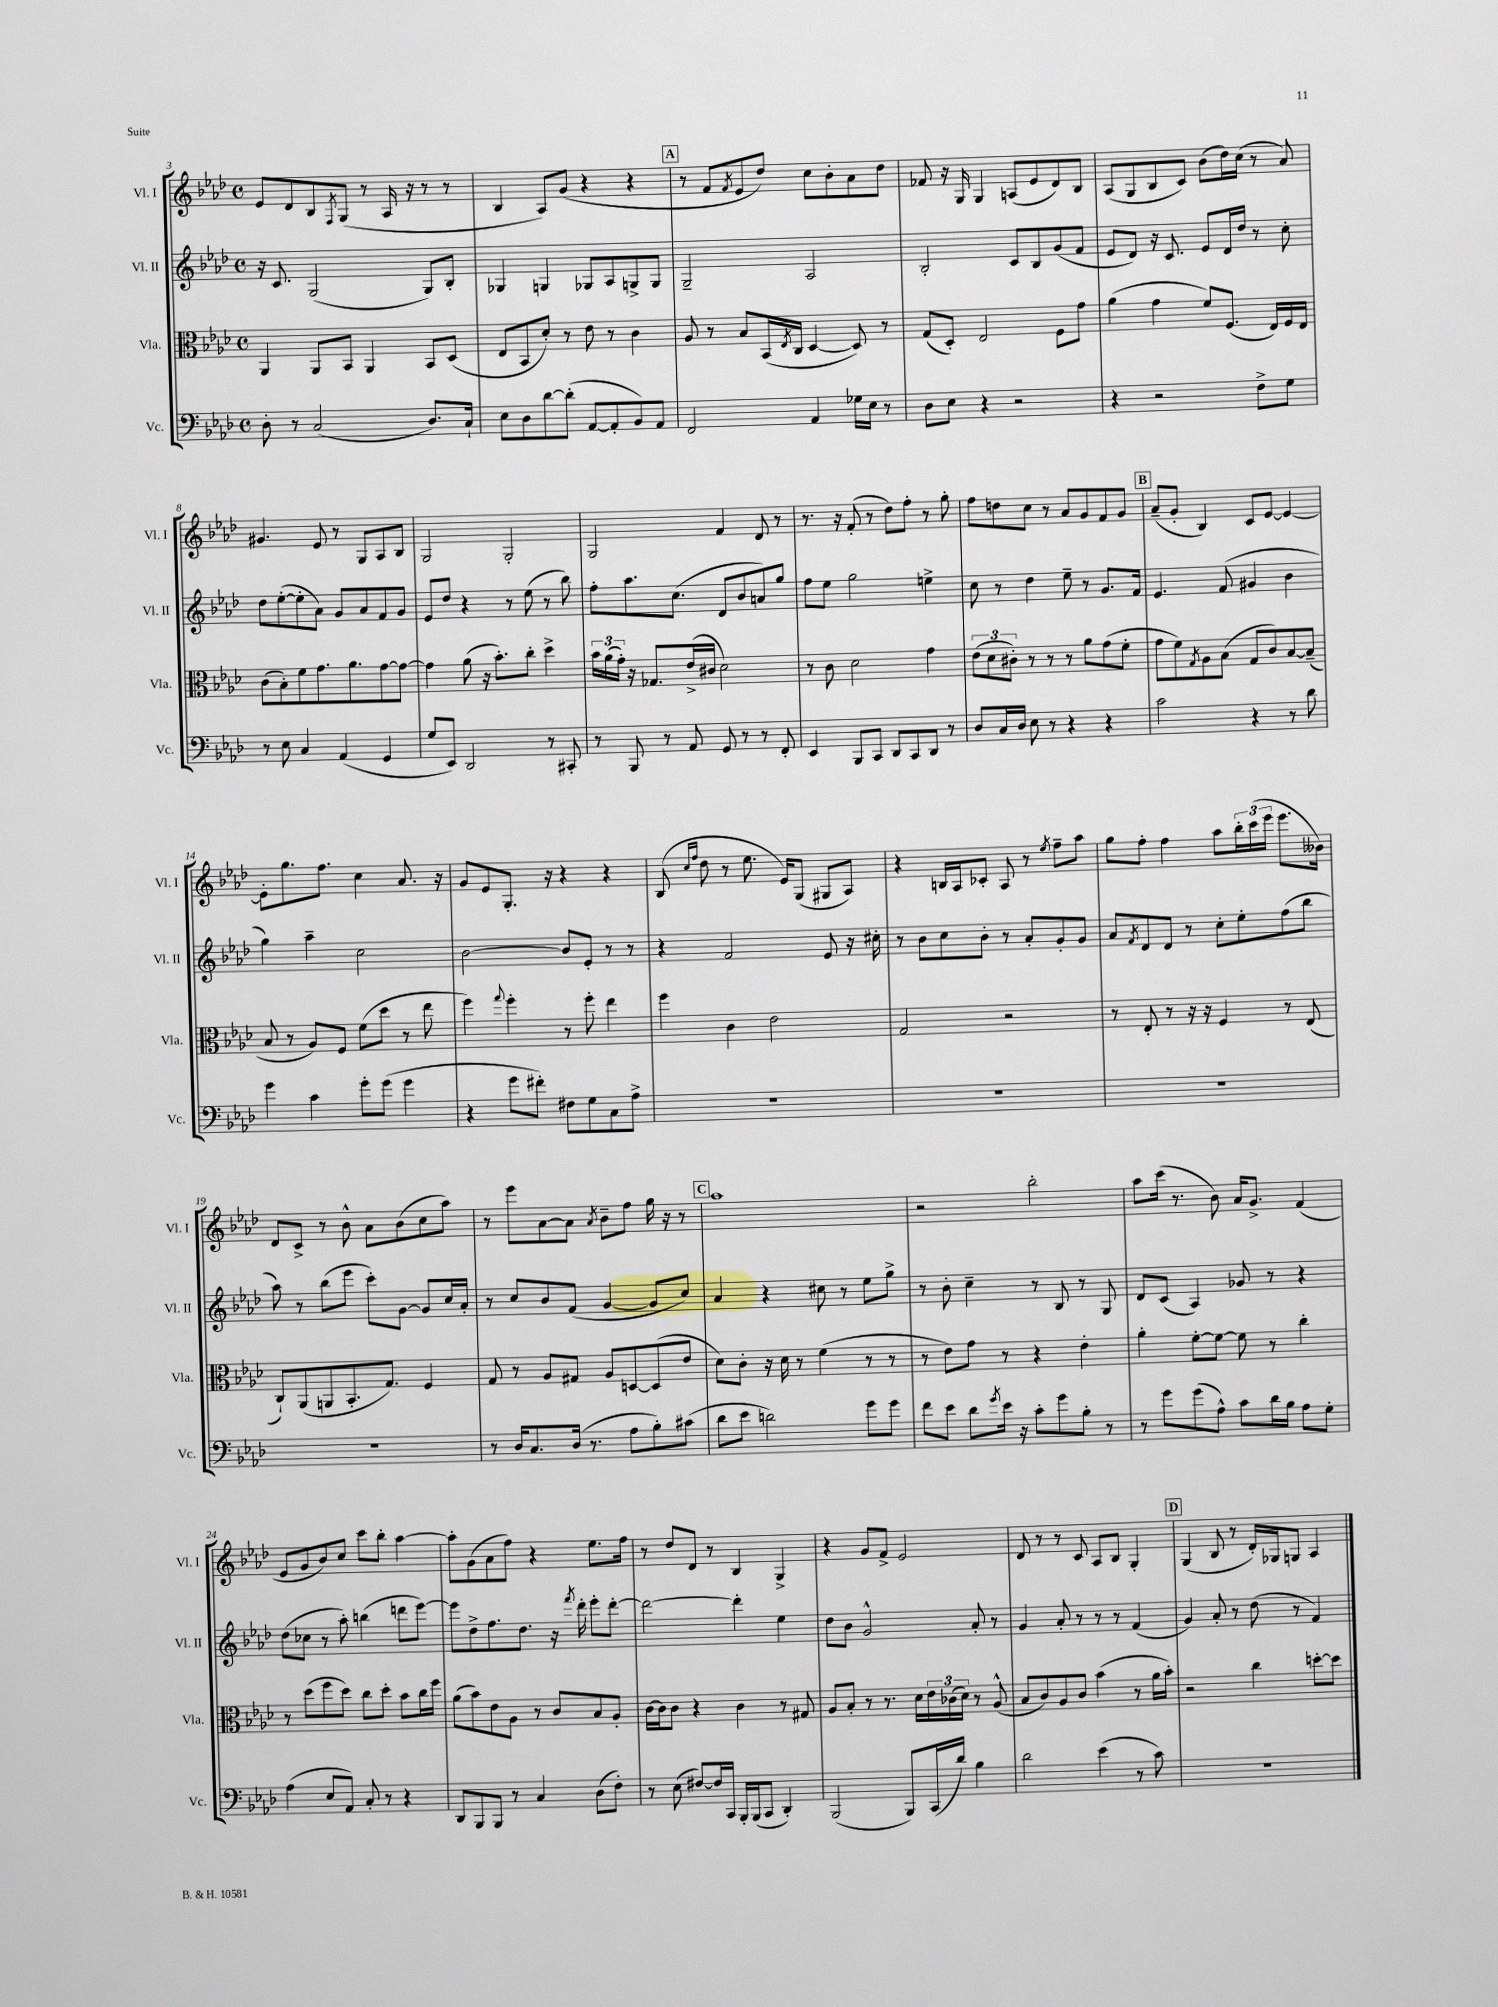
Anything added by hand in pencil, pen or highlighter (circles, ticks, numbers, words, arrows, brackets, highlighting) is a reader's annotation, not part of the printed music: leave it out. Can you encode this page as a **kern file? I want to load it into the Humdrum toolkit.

**kern	**kern	**kern	**kern
*staff4	*staff3	*staff2	*staff1
*clefF4	*clefC3	*clefG2	*clefG2
*k[b-e-a-d-]	*k[b-e-a-d-]	*k[b-e-a-d-]	*k[b-e-a-d-]
*M4/4	*M4/4	*M4/4	*M4/4
*met(c)	*met(c)	*met(c)	*met(c)
8D-'\	4AA-/	16r	8e-/L
.	.	8.c/	.
8r	.	.	8d-/
(2C/	8AA-/L	(2G/	8B-/
.	.	.	8qF/
.	8BB-/J	.	(8G/J
.	4AA-/	.	8r
.	.	.	16A-/
.	.	.	16r
8.D-/L)	8BB-/L	8G/L)	8r
.	(8D-/J	8B-'/J	8r
16C`/Jk	.	.	.
=	=	=	=
8E-\L	8E-/L	4G-/	4B-/
8D-\	8BB-/	.	.
[8d-\	8d-'/J)	4G/	8A-/L)
(8d-'\]J	8r	.	(8g/J
[8AA-/L	8e-\	8G-/L	4r
8AA-'/]	8r	8A-/	.
8BB-/)	4c\	8G^/	4r
8AA-/J	.	8G/J	.
=	=	=	=
2FF/	8A-/	2G~/	8r
.	8r	.	8f/L
.	.	.	8qf/
.	8B-/L	.	8e-/
.	(16BB-/L	.	8dd-/J)
.	8qE-/	.	.
.	16C/JJ	.	.
4AA-/	[4D-/	2A-/	8cc\L
.	.	.	8b-'\
16G-\LL	8D-/])	.	8a-\
16E-\JJ	.	.	.
8r	8r	.	8dd-\J
=	=	=	=
8D-\L	(8G/L	2B-'/	8f-/
8E-\J	8D-'/J)	.	16r
.	.	.	16G/
4r	2E-/	.	4G/
2r	.	8c/L	(8A/L
.	.	8B-/	8e-/
.	8F\L	(8g/	8d-/)
.	8g\J	8f/J	8B-/J
=	=	=	=
4r	(4a-\	8e-/L	(8A-/L
.	.	8d-/J)	8G/
2r	4g\	16r	8B-/
.	.	8.c/	.
.	.	.	8c/J)
.	8f/L)	8e-/L	(8b-\L
.	(8.F/J	16d-/L	16dd-\L)
.	.	16dd-/JJ	(16cc\JJ
8F^\L	.	8r	8r
.	16E-/LL)	.	.
8G\J	16F/	8cc'\	8a-/)
.	16E-/JJ	.	.
=	=	=	=
8r	(8c\L	8dd-\L	4.g#/
8E-\	8B-'\)	([8ee-'\	.
4C/	8f\	8ee-'\]	.
.	8.g\	8a-\J)	8e-/
(4AA-/	.	8g/L	8r
.	8.a-\	.	.
.	.	8a-/	8G/L
4GG/	[8g\	8f/	8A-/
.	8g\_J	8g/J	8B-/J
=	=	=	=
8G/L	4g\]	8e-/L	2G/
8EE-/J)	.	8dd-/J	.
2DD-/	(8a-\	4r	.
.	16r	.	.
.	8.b-'\L)	.	.
.	.	8r	2G'/
.	8cc'\J	(8ee-\	.
8r	4dd-^\	8r	.
8CC#'/	.	8bb-\)	.
=	=	=	=
8r	24b-\LL	8ff'\L	2G/
.	(24a-\	.	.
.	24g'\JJ)	.	.
8BBB-/	16r	8.aa-\	.
.	8.G-/L	.	.
8r	.	.	.
.	.	(8.cc\J	.
8AA-/	(16e-^/L	.	.
.	16c#/JJ	.	.
8GG/	2d-\)	8d-/L	4f/
8r	.	8b-/	.
8r	.	8a/)	8d-/
8FF'/	.	8gg/J	8r
=	=	=	=
4EE-/	8r	8ff\L	8.r
.	8c\	8ee-\J	.
.	.	.	16r
8BBB-/L	2d-\	2gg\	(8f'/
8CC/J	.	.	8r
8DD-/L	.	.	8dd-\L)
8CC/	.	.	8ff'\J
8DD-/J	4g\	4ee^\	8r
8r	.	.	8gg'\
=	=	=	=
8D-/L	(12e-\L	8cc\	8ff\L
.	12d-\	.	.
16C/L	.	8r	8dd\
.	12c#'\J)	.	.
16D-/JJ	.	.	.
8E-\	8r	4dd-\	8cc\J
8r	8r	.	8r
4r	8r	8ee-~\	8a-/L
.	8a-\L	8r	8g/
4r	(8g\	8.g/L	8f/
.	8f'\J	.	8g/J
.	.	16f/Jk	.
=	=	=	=
2c\	8g\L	4.e-/	(8a-~/L
.	8f\)	.	8g'/J
.	8qG/	.	.
.	8A-\	.	4B-/)
.	(8B-\J	(8f/	.
4r	8G/L	4g#/	8c/L
.	8c/)	.	[8e-/J
8r	[8B-/	4b-\	4e-/_
8d-\	(8B-~/]J	.	.
=	=	=	=
4g\	8B-/	4gg\)	8e-'\]L
.	8r	.	8.gg\
4c\	8A-/L)	4aa-~\	.
.	.	.	8.ff\J
.	8F/J	.	.
8g'\L	(8f\L	2cc\	4cc\
(8g\J	8dd-\J	.	.
4g\	8r	.	8.a-/
.	8ee-\	.	.
.	.	.	16r
=	=	=	=
4r	4ff\)	[2b-\	8g/L
.	.	.	8e-/
.	8qqgg/	.	.
8g\L	4ff'\	.	8.G'/J
8f#'\J)	.	.	.
.	.	.	16r
8F#\L	8r	8b-/]L	4r
8G\	8ff'\	8e-'/J	.
8C\	4ee-\	8r	4r
8A-^\J	.	8r	.
=	=	=	=
1r	4ff\	4r	(8B-/
.	.	.	16qqcc/LL
.	.	.	16qqff/JJ
.	.	.	8dd-\
.	4c\	2f/	8r
.	.	.	8.ee-\
.	2e-\	.	.
.	.	.	16e-/LK)
.	.	.	(8G/J
.	.	8e-/	8G#/L
.	.	16r	8A-/J)
.	.	16cc#'\	.
=	=	=	=
1r	2G/	8r	4r
.	.	8b-\L	.
.	.	8cc\	16B/LL
.	.	.	16A-/J
.	.	8b-'\J	8c-'/J
.	2r	8r	8A-/
.	.	8a-'/L	8r
.	.	.	8qee-/
.	.	8g'/	8ff~\L
.	.	8g/J	8aa-\J
=	=	=	=
1r	8r	8a-/L	8gg\L
.	.	8qf/	.
.	8E-'/	8d-/	8ff'\J
.	8r	8d-/J	4ff\
.	16r	8r	.
.	16r	.	.
.	4F/	8cc'\L	8aa-\L
.	.	8ee-'\	24bb-'\L
.	.	.	(24ccc\
.	.	.	24eee-\JJ
.	8r	(8ff\	8.eee-\L
.	(8E-/	8bb-\J	.
.	.	.	16b--\Jk)
=	=	=	=
1r	8C`/L)	8aa-\)	8d-/L
.	(8AA-/	8r	8c^/J
.	8AA/	(8bb-\L	8r
.	8.BB-'/	8eee-\J	8b-^^\
.	.	8ccc'\L)	8a-\L
.	8.G/J)	.	.
.	.	[8g\J	(8b-\
.	4F/	8g/]L	8cc\
.	.	16cc/L	8aa-\J)
.	.	16a-'/JJ	.
=	=	=	=
8r	8G/	8r	8r
16D-/LK	8r	8cc/L	8eee-\L
8.C/	.	.	.
.	8A-/L	8b-/	[8a-\
(16D-/Jk	8G#/J	(8f/J	8a-\]J
8.r	.	.	.
.	.	.	8qa-/
.	8A-/L	[4g/	8b-~\L
8A-\L	[8D/	.	8ff\J
8B-'\)	(8D/]	8g/]L	16gg\
.	.	.	16r
(8c#\J	8e-/J	8cc/J)	8r
=	=	=	=
8d-\L	8d-\L)	4a-/	1aa-
8e-\J	8c'\J	.	.
2d\)	16r	4r	.
.	16d-\	.	.
.	8r	.	.
.	(4f\	8cc#\	.
.	.	8r	.
8g\L	8r	8ee-\L	.
8g\J	8r	8gg^\J	.
=	=	=	=
8f\L	8r	8r	2r
8e-\J	8e-\L)	8b-'\	.
8d-\L	8g\J	4cc~\	.
8qg/	.	.	.
16e-\Jk	8r	.	.
16r	.	.	.
8c'\L	4r	8r	2bb-'\
8g\	.	8B-/	.
8B-'\J	4e-'\	8r	.
8r	.	8G/	.
=	=	=	=
8r	4a-'\	8d-/L	8aa-\L
8g\L	.	(8c/J	(16ccc\Jk
.	.	.	8.r
(8g\	[8f'\L	4A-/)	.
8A-^^\J)	8f\_J	.	8b-\)
8c\L	8f\]	8g-/	16a-/LK
.	.	.	8.g^/J
16d-\L	8r	8r	.
16B-\JJ	.	.	.
8A-\L	4cc'\	4r	(4f/
8G'\J	.	.	.
=	=	=	=
(4A-\	8r	(8dd-\L	8e-/L
.	(8dd-\L	8cc-\J	8g/
8E-/L	8ff\	8r	8b-/)
8AA-/J)	8dd-\J)	8aa-'\)	8cc/J
8C'/	8cc\L	(4bb\	8ccc\L
8r	8dd-'\J	.	8bb-'\J
4r	8b-\L	8ddd\L	[4aa-\
.	16cc\L	[8eee-\J)	.
.	16ff\JJ	.	.
=	=	=	=
8DD-/L	(8a-\L	8eee-\]L	8aa-'\]L
8BBB-/	8b-\)	8dd-^\	(8g\
8BBB-/J	8e-\	8.ff\	8a-\
8r	8A-\J	.	8ff\J)
.	.	8.dd-\J	.
4C/	8r	.	4r
.	8c/L	16r	.
.	.	8qfff/	.
.	.	16ddd-'\	.
(8D-\L	8B-/	8eee-'\L	8.ee-\L
8F'\J)	8A-'/J	[8ddd-'\J	.
.	.	.	16ff\Jk
=	=	=	=
8r	[16c\LL	2ddd-\_	8r
.	16c\]J	.	.
(8E-\	8c\J	.	8dd-/L
[8F#/L)	4r	.	8d-/J
16F#/]L	.	.	8r
16CC/JJ	.	.	.
16BBB-'/LL	4c\	4ddd-'\]	4B-/
(16BBB-/J	.	.	.
8CC/J	.	.	.
4DD-'/)	8r	4ee-\	4G^/
.	8G#/	.	.
=	=	=	=
(2BBB-/	8A-/L	8dd-\L	4r
.	8B-'/J	8b-\J	.
.	8r	2g^^/	8g/L
.	8.r	.	8f^/J
8BBB-/L)	.	.	2e-/
.	16d-\LL	.	.
(16CC/L	24e-\	.	.
.	(24c-\	.	.
16d-/JJ)	.	.	.
.	24d-\JJ)	.	.
4B-\	8r	8a-'/	.
.	(8A-^^/	8r	.
=	=	=	=
2d-\	8B-/L	4g/	8d-/
.	8c/)	.	8r
.	8A-/	8a-'/	8r
.	8c/J	8r	8c/
(4e-\	(4b-\	8r	8A-/L
.	.	8r	8B-/J
8r	8r	(4f/	4G'/
8c\)	16a-\LL	.	.
.	16b-'\JJ)	.	.
=	=	=	=
1r	2r	4g/)	(4G/
.	.	8a-'/	8B-/
.	.	8r	8r
.	4cc\	(8dd-\	16d-'/LL)
.	.	.	16G-/J
.	.	8r	8G/J
.	[8dd'\L	4f/)	4A-/
.	8dd\]J	.	.
==	==	==	==
*-	*-	*-	*-
